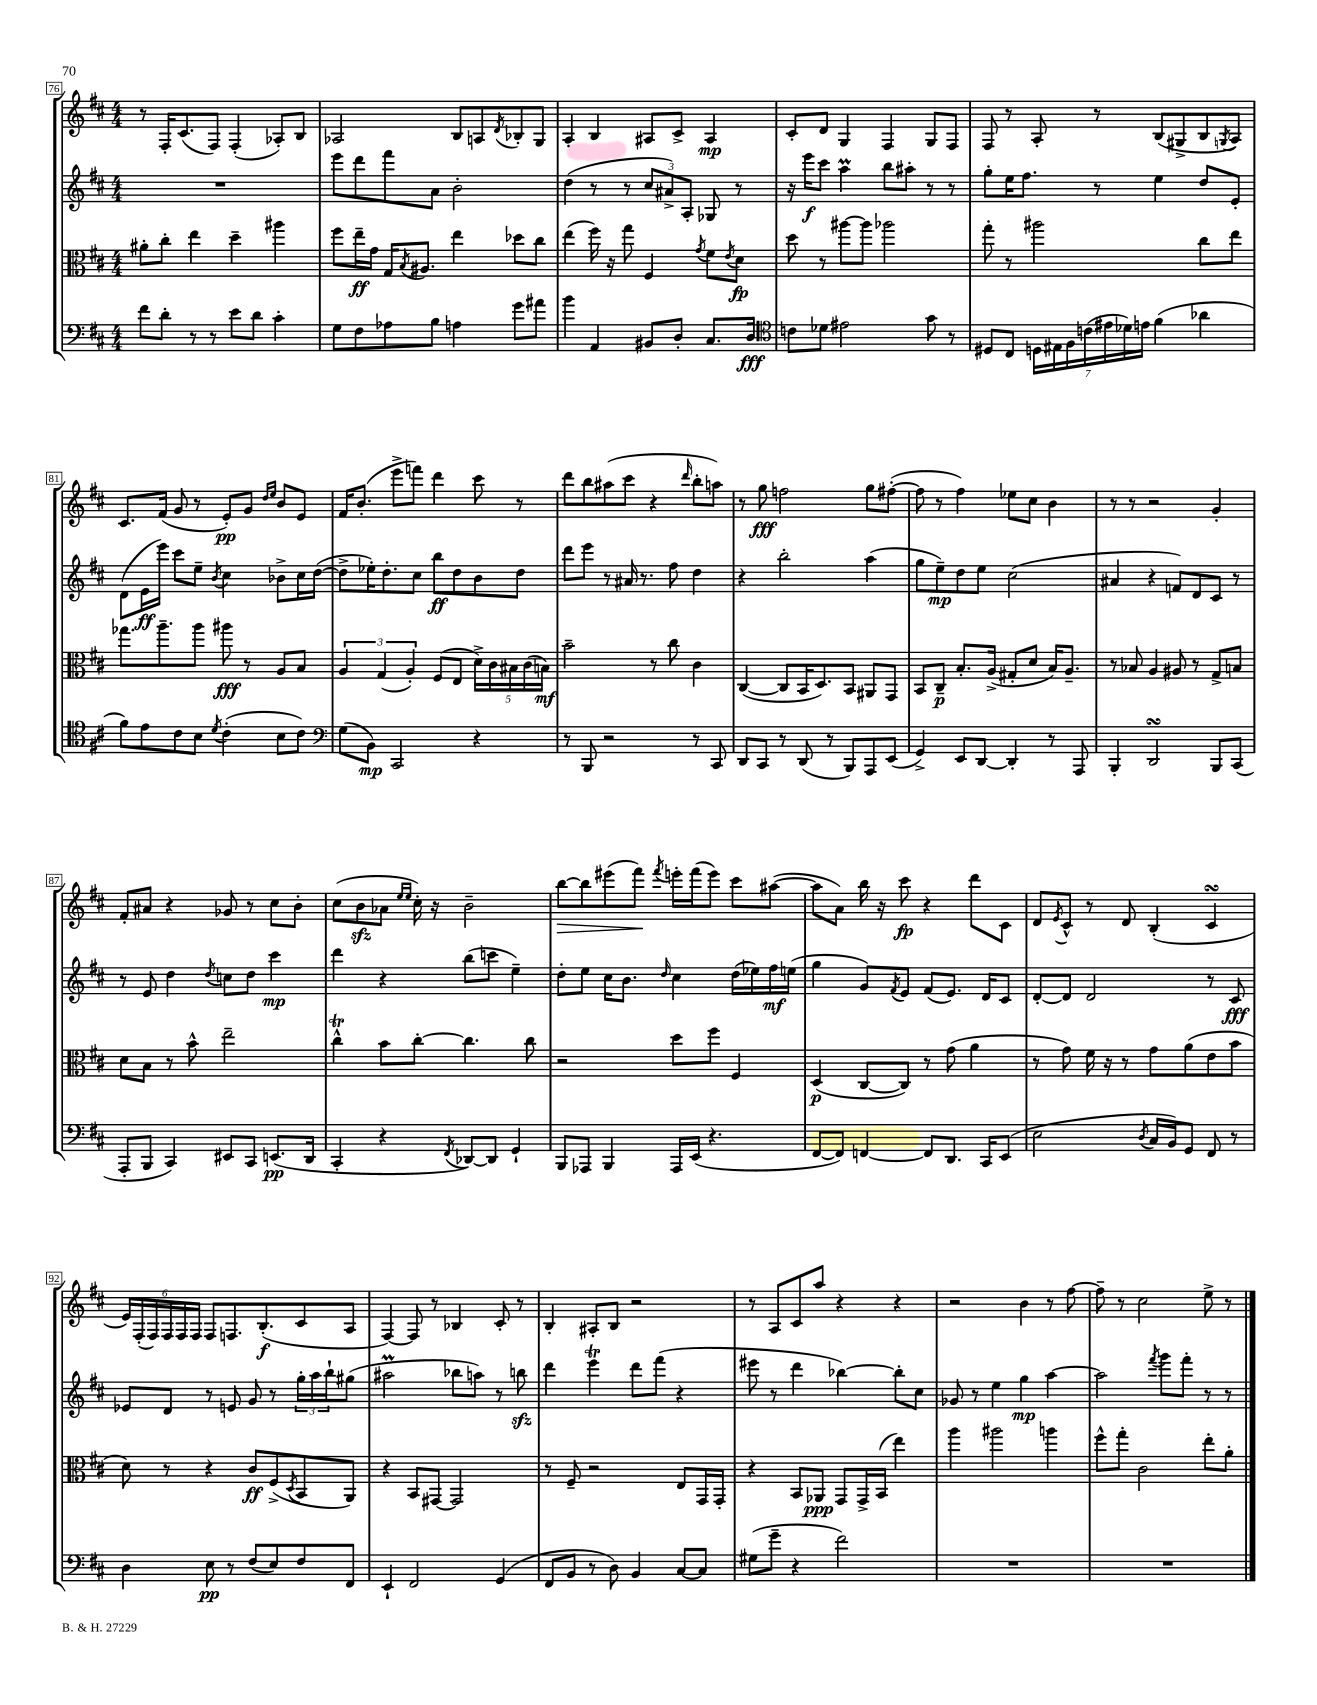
<<
\new StaffGroup <<
\new Staff = "s0" {
    \clef treble \key d \major \numericTimeSignature \time 4/4
    r8 fis16-. cis'8.( fis8) fis4-.( aes8-.) b8 |
    aes2 b8 a8 \acciaccatura { d'8 } bes8-. g8 |
    a4-. b4 ais8 cis'8-> ais4\mp |
    cis'8-. d'8 g4 fis4 g8 fis8 |
    fis8 r8 a8-. r8 b8( gis8-> b8 \acciaccatura { g8 } a8) |
    cis'8. fis'16( g'8 r8 e'8-.\pp) g'8 \grace { d''16 e''16 } b'8 e'8 |
    fis'16 b'8.-.( e'''8-> f'''8) d'''4 cis'''8 r8 |
    d'''8 b''8 ais''8( cis'''8 r4 \grace { d'''16 } b''8-. a''8) |
    r8 g''8\fff f''2 g''8 fis''8~-.( |
    fis''8 r8 fis''4) ees''8 cis''8 b'4 |
    r8 r8 r2 g'4-. |
    fis'8-. ais'8 r4 ges'8 r8 cis''8 b'8-. |
    cis''8( b'8\sfz aes'8 \grace { e''16 e''16 } cis''16-.) r16 b'2-- |
    b''8~\> b''8 eis'''8( fis'''8\!) \acciaccatura { fis'''8 } e'''16-. fis'''16( e'''8) cis'''8 ais''8~( |
    ais''8 a'8) b''16 r16 cis'''8\fp r4 d'''8 cis'8 |
    d'8 \acciaccatura { e'8 } cis'8-^ r8 d'8 b4-.( cis'4\turn |
    \tuplet 6/4 { e'16) fis16-.( fis16) fis16 fis16 fis16 } fis8 f8. b8.-.\f( cis'8 a8 |
    fis4~) fis8 r8 bes4 cis'8-. r8 |
    b4-. ais8-. b8 r2 |
    r8 a8 cis'8 a''8 r4 r4 |
    r2 b'4 r8 fis''8~ |
    fis''8-- r8 cis''2 e''8-> r8 \bar "|." |
}
\new Staff = "s1" {
    \clef treble \key d \major \numericTimeSignature \time 4/4
    R1 |
    e'''8 d'''8 fis'''8 a'8 b'2-. |
    d''4( r8 r8 \tuplet 3/2 { cis''8 ais'8->) a8-. } ges8 r8 |
    r16 e'''16\f cis'''8 a''4\prall b''8 ais''8-. r8 r8 |
    g''8-. e''16 fis''8. r8 e''4 d''8 e'8-. |
    d'8( e'16\ff e'''16) cis'''8 e''8-- \acciaccatura { b'8 } cis''4 bes'8-> cis''16 d''16~( |
    d''8-> ees''16-.) d''8.-. cis''8 b''8\ff d''8 b'8 d''8 |
    d'''8 e'''8 r8 ais'16 r8. fis''8 d''4 |
    r4 b''2-. a''4( |
    g''8 e''8--\mp) d''8 e''8 cis''2( |
    ais'4 r4 f'8) d'8 cis'8 r8 |
    r8 e'8 d''4 \acciaccatura { d''8 } c''8 d''8 cis'''4\mp |
    d'''4 r4 b''8( c'''8 e''4--) |
    d''8-. e''8 cis''16 b'8. \grace { d''16 } cis''4 d''16( ees''16) fis''16\mf e''16( |
    g''4 g'8) \acciaccatura { fis'8 } e'8 fis'8( e'8.) d'16 cis'8 |
    d'8~-. d'8 d'2 r8 cis'8\fff |
    ees'8 d'8 r8 e'8 g'8 r8 \tuplet 3/2 { g''16-. a''16 b''16-! } gis''8( |
    ais''2\prall bes''8 a''8) r8 b''8\sfz |
    d'''4 e'''4\trill d'''8 fis'''8( r4 |
    eis'''8 r8 d'''4 bes''4~) bes''8-. cis''8 |
    ges'8 r8 e''4 g''4\mp a''4~ |
    a''2 \acciaccatura { fis'''8 } g'''8 fis'''8-. r8 r8 \bar "|." |
}
\new Staff = "s2" {
    \clef alto \key d \major \numericTimeSignature \time 4/4
    ais'8-. cis''8-. e''4 d''4-- ais''4 |
    fis''8 e''16--\ff g'16 g16 \acciaccatura { b8 } ais8. e''4 des''8 cis''8 |
    e''4( fis''16) r16 g''8 fis4 \acciaccatura { g'8 } fis'8 \acciaccatura { e'8 } d'8\fp |
    d''8 r8 ais''8~ ais''8 aes''2 |
    g''8-. r8 ais''2 cis''8 e''8 |
    ges''8. a''8.-- a''8 ais''8\fff r8 a8 b8 |
    \tuplet 3/2 { a4 g4( a4-.) } fis8( e8 \tuplet 5/4 { d'16->) cis'16 bis16 cis'16( b16\mf) } |
    b'2-- r8 cis''8 cis'4 |
    cis4~( cis8 b,16 d8.) b,8 ais,8 g,8 |
    b,8 cis8--\p b8.-. a16->( gis8-. d'8 b16) a8.-- |
    r8 bes8 a4 ais8 r8 g8-> b8 |
    d'8 b8 r8 b'8-^ e''2-- |
    cis''4-^\trill b'8 cis''8~-. cis''4. cis''8 |
    r2 d''8 fis''8 fis4 |
    d4\p( cis8~ cis8) r8 g'8( a'4 |
    r8 g'8) fis'16 r16 r8 g'8 a'8( e'8 b'8 |
    d'8) r8 r4 cis'8\ff fis8->( \acciaccatura { d8 } b,8 a,8) |
    r4 b,8 gis,8~ gis,2 |
    r8 fis8-- r2 e8 g,16 g,16-. |
    r4 b,8 aes,8\ppp g,8 g,16-> b,16( e''4) |
    a''4 ais''2 a''4 |
    fis''8-^ g''8-. cis'2 e''8-. a'8-. \bar "|." |
}
\new Staff = "s3" {
    \clef bass \key d \major \numericTimeSignature \time 4/4
    fis'8 d'8-. r8 r8 e'8 d'8 cis'4-. |
    g8 fis8 aes8 b8 a4 g'8 ais'8 |
    b'4 a,4 bis,8 d8-. cis8. d16\fff |
    \clef tenor c'8 des'8 eis'2 g'8 r8 |
    dis8 cis8 \tuplet 7/4 { d16 eis16 fis16 c'16( eis'16 des'16) e'16 } fis'4( aes'4 |
    fis'8) e'8 cis'8 b8 \acciaccatura { d'8 } cis'4-.( b8 cis'8) |
    \clef bass g8( b,8\mp) cis,2 r4 |
    r8 b,,8 r2 r8 cis,8 |
    d,8 cis,8 r8 d,8( r8 b,,8) a,,8 e,8( |
    g,4->) e,8 d,8~ d,4-. r8 a,,8 |
    b,,4-. d,2\turn b,,8 cis,8( |
    a,,8-. b,,8 cis,4) eis,8 cis,8 e,8.\pp( d,16 |
    cis,4-. r4 \acciaccatura { fis,8 } des,8~) des,8 g,4-! |
    b,,8 aes,,8 b,,4 aes,,16 e,16( r4. |
    fis,8~ fis,8) f,4~ f,8 d,8. cis,16 e,8( |
    e2 \acciaccatura { d8 } cis16 b,16) g,8 fis,8 r8 |
    d4 e8\pp r8 fis8( e8) fis8 fis,8 |
    e,4-! fis,2 g,4( |
    fis,8 b,8 r8 d8) b,4 cis8~ cis8 |
    gis8( g'8-- r4 fis'2) |
    R1 |
    R1 \bar "|." |
}
>>
>>
\layout { \context { \Score currentBarNumber = #76 \override BarNumber.stencil = #(make-stencil-boxer 0.1 0.3 ly:text-interface::print) } }
